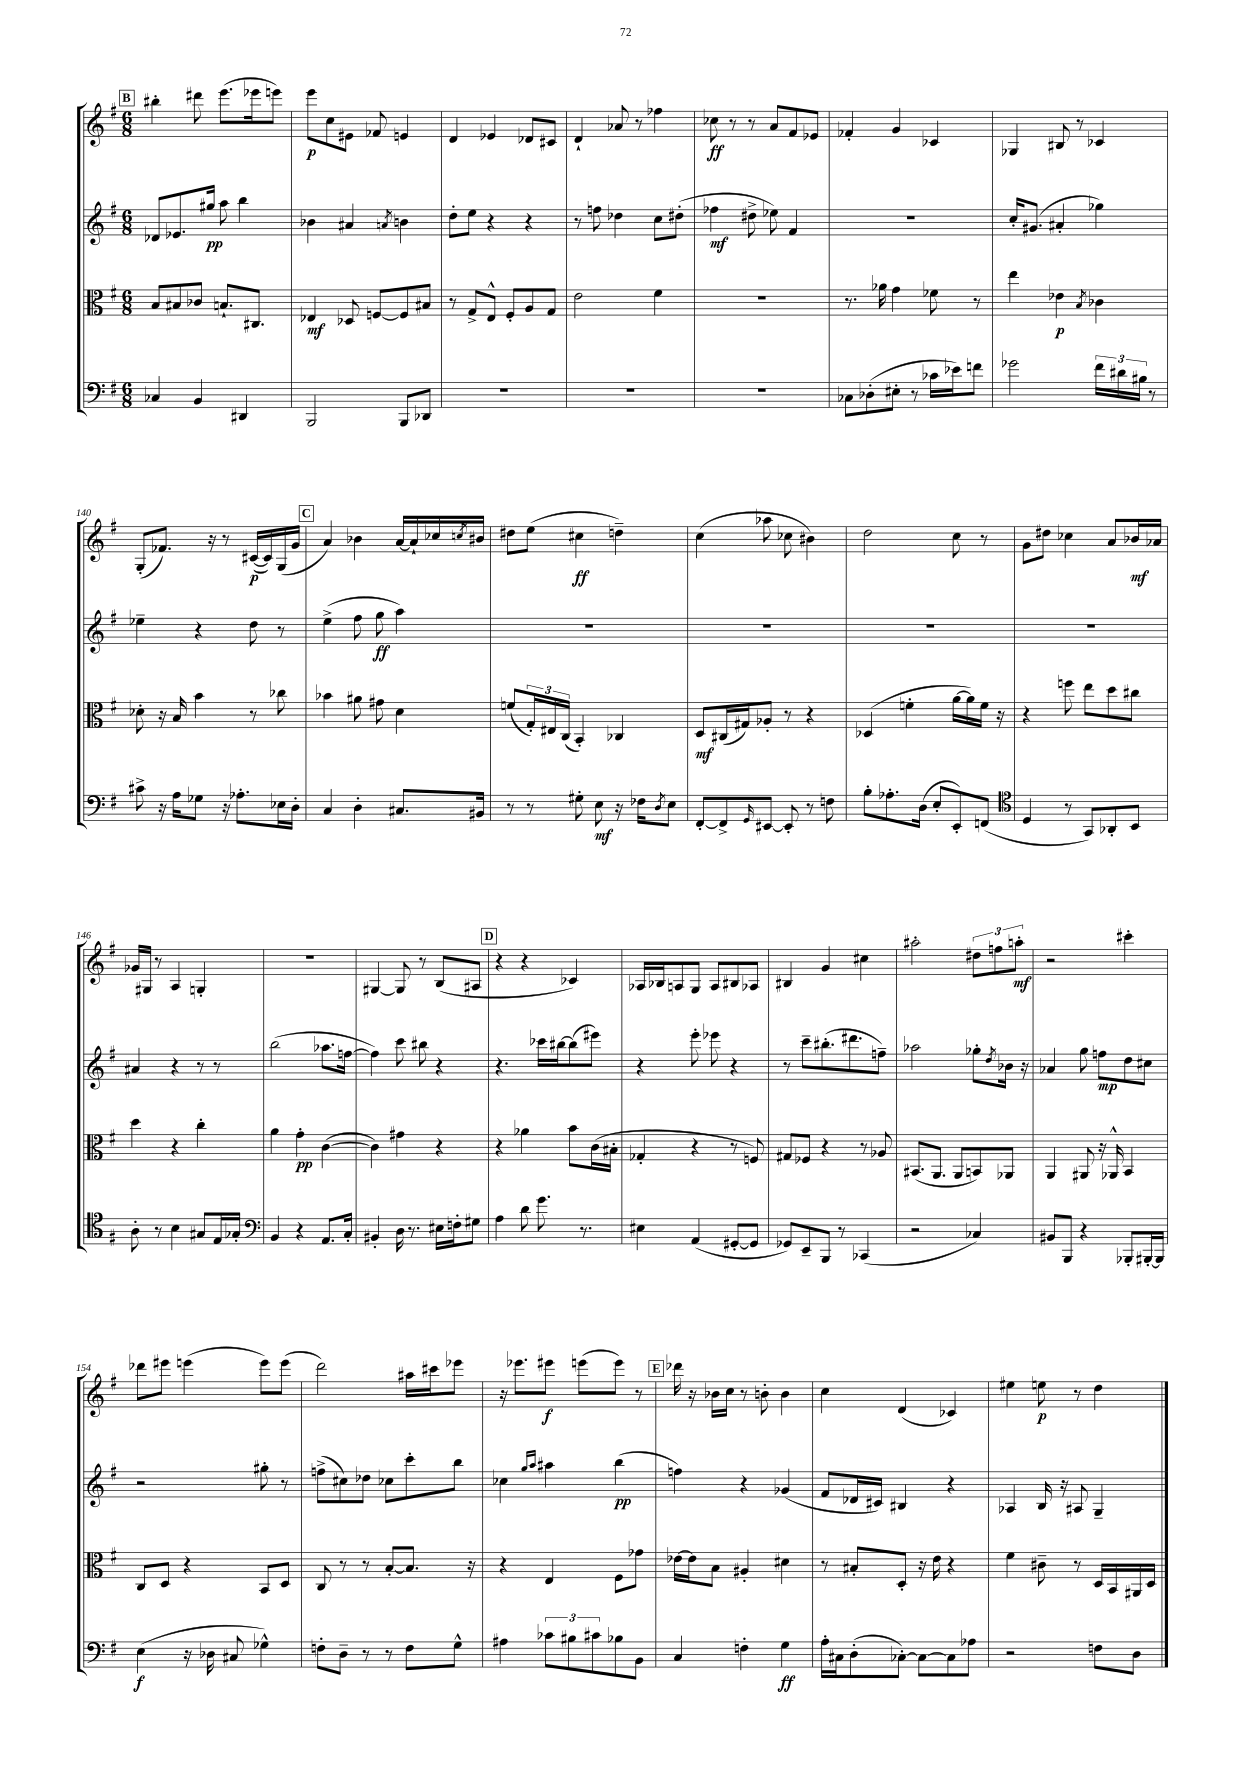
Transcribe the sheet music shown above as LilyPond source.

<<
\new StaffGroup <<
\new Staff = "s0" {
    \clef treble \key g \major \numericTimeSignature \time 6/8
    \mark \markup { \box "B" } bis''4-. dis'''8 e'''8.( ees'''16 e'''8) |
    e'''8\p c''8 eis'8 fes'8 e'4 |
    d'4 ees'4 des'8 cis'8 |
    d'4-! aes'8 r8 fes''4 |
    ces''8\ff r8 r8 a'8 fis'8 ees'8 |
    fes'4-. g'4 ces'4 |
    ges4 bis8 r8 ces'4 |
    g8-.( fes'8.) r16 r8 cis'16~\p( cis'16) g16( g'16 |
    \mark \markup { \box "C" } a'4) bes'4 a'16~ a'16-! ces''16 \acciaccatura { c''8 } bis'16 |
    dis''8 e''8( cis''4\ff d''4--) |
    c''4( aes''8 ces''8 bis'4) |
    d''2 c''8 r8 |
    g'8 dis''8 ces''4 a'8 bes'16\mf aes'16 |
    ges'16 gis16 r8 a4 g4-. |
    R2. |
    gis4~ gis8 r8 b8( ais8 |
    \mark \markup { \box "D" } r4 r4 ces'4) |
    aes16 bes16 a8 g8 a8 bis8 aes8 |
    bis4 g'4 cis''4 |
    ais''2-. \tuplet 3/2 { dis''8 f''8 a''8-.\mf } |
    r2 cis'''4-. |
    des'''8 eis'''8 e'''4( e'''8) e'''8( |
    d'''2) ais''16 cis'''16 ees'''8 |
    r16 ees'''8. eis'''8\f e'''8( e'''8) r8 |
    \mark \markup { \box "E" } des'''16 r16 bes'16 c''16 r8 b'8-. b'4 |
    c''4 d'4( ces'4) |
    eis''4 e''8\p r8 d''4 \bar "|." |
}
\new Staff = "s1" {
    \clef treble \key g \major \numericTimeSignature \time 6/8
    \mark \markup { \box "B" } des'8 ees'8. gis''16\pp a''8 b''4 |
    bes'4 ais'4 \acciaccatura { a'8 } b'4 |
    d''8-. e''8 r4 r4 |
    r8 f''8 des''4 c''8 dis''8-.( |
    fes''4\mf dis''8-> ees''8) fis'4 |
    R2. |
    c''16-. gis'8.( ais'4-. ges''4) |
    ees''4-- r4 d''8 r8 |
    \mark \markup { \box "C" } e''4->( fis''8 g''8\ff a''4) |
    R2. |
    R2. |
    R2. |
    R2. |
    ais'4 r4 r8 r8 |
    b''2( aes''8. f''16~ |
    f''4) c'''8 bis''8 r4 |
    \mark \markup { \box "D" } r4. ces'''16 bis''16~ bis''8( eis'''8) |
    r4 e'''8-. ees'''8 r4 |
    r8 c'''8-- bis''8.-.( dis'''8. f''8--) |
    aes''2 ges''8-. \acciaccatura { d''8 } bes'16 r16 |
    aes'4 g''8 f''8\mp d''8 cis''8 |
    r2 gis''8-. r8 |
    f''8->( cis''8) des''8 ces''8 c'''8-. b''8 |
    ces''4 \grace { g''16 a''16 } ais''4 b''4\pp( |
    \mark \markup { \box "E" } f''4) r4 ges'4( |
    fis'8 des'16 cis'16) bis4 r4 |
    aes4 b16 r16 ais8 g4-- \bar "|." |
}
\new Staff = "s2" {
    \clef alto \key g \major \numericTimeSignature \time 6/8
    \mark \markup { \box "B" } b8 bis8 ces'8 b8.-! cis8. |
    ees4\mf des8 f8~ f8 bis8 |
    r8 g8-> e8-^ fis8-. a8 g8 |
    e'2 fis'4 |
    R2. |
    r8. aes'16 g'4 fes'8 r8 |
    e''4 ees'4\p \acciaccatura { b8 } ces'4 |
    des'8-. r16 b16 b'4 r8 ces''8 |
    \mark \markup { \box "C" } bes'4 ais'8 gis'8 d'4 |
    f'8( \tuplet 3/2 { g16-.) eis16 c16( } b,4-.) ces4 |
    d8\mf cis16( gis16) aes8-. r8 r4 |
    des4( f'4-. a'16~ a'16) f'16 r16 |
    r4 f''8 e''8 d''8 cis''8 |
    d''4 r4 c''4-. |
    a'4 g'4-.\pp c'4~( |
    c'4) gis'4 r4 |
    \mark \markup { \box "D" } r4 aes'4 b'8 c'16( bis16-. |
    ges4-. r4 r8 f8) |
    gis8 fes8 r4 r8 aes8 |
    bis,8.( a,8. a,8 b,8) aes,8 |
    a,4 ais,8 r16 aes,16-^ b,4 |
    c8 d8 r4 b,8 d8 |
    c8 r8 r8 b8~-. b8. r16 |
    r4 e4 fis8 ges'8 |
    \mark \markup { \box "E" } ees'16~ ees'16 b8 ais4-. dis'4 |
    r8 bis8-. d8-. r16 e'16 r4 |
    fis'4 cis'8-- r8 d16 b,16 ais,16 d16 \bar "|." |
}
\new Staff = "s3" {
    \clef bass \key g \major \numericTimeSignature \time 6/8
    \mark \markup { \box "B" } ces4 b,4 dis,4 |
    b,,2 b,,8 des,8 |
    R2. |
    R2. |
    R2. |
    ces8 des8-.( eis8-. r8 ces'16 ees'16) f'8 |
    ges'2 \tuplet 3/2 { fis'16 dis'16 bis16 } r8 |
    cis'8-> r16 a16 ges8 r16 aes8.-. ees16 d16-. |
    \mark \markup { \box "C" } c4 d4-. cis8. bis,16 |
    r8 r8 gis8-. e8\mf r16 fes16 \acciaccatura { d8 } e8 |
    fis,8~-. fis,8-> \grace { g,16 } eis,8~ eis,8-. r8 f8 |
    b8-. aes8.-. d16( e8-. e,8-.) f,8( |
    \clef tenor d4 r8 g,8) aes,8-. b,8 |
    a8-. r8 b4 gis8 e16 ges16-. |
    \clef bass b,4 r4 a,8. c16-. |
    bis,4-. d16 r8. eis16 f16-. gis8 |
    \mark \markup { \box "D" } a4 d'8 g'8. r8. |
    eis4 a,4( gis,8~-. gis,8 |
    ges,8) e,8-- b,,8 r8 ces,4( |
    r2 ces4) |
    bis,8 b,,8 r4 bes,,8-. bis,,16~-. bis,,16 |
    e4\f( r16 des16 cis8 ges4-^) |
    f8-. d8-- r8 r8 f8 g8-^ |
    ais4 \tuplet 3/2 { ces'8 bis8 cis'8 } bes8 b,8 |
    \mark \markup { \box "E" } c4 f4-. g4\ff |
    a16-. cis16 d8-.( ces8~-.) ces8~ ces8 aes8 |
    r2 f8 d8 \bar "|." |
}
>>
>>
\layout { \context { \Score currentBarNumber = #133 } }
